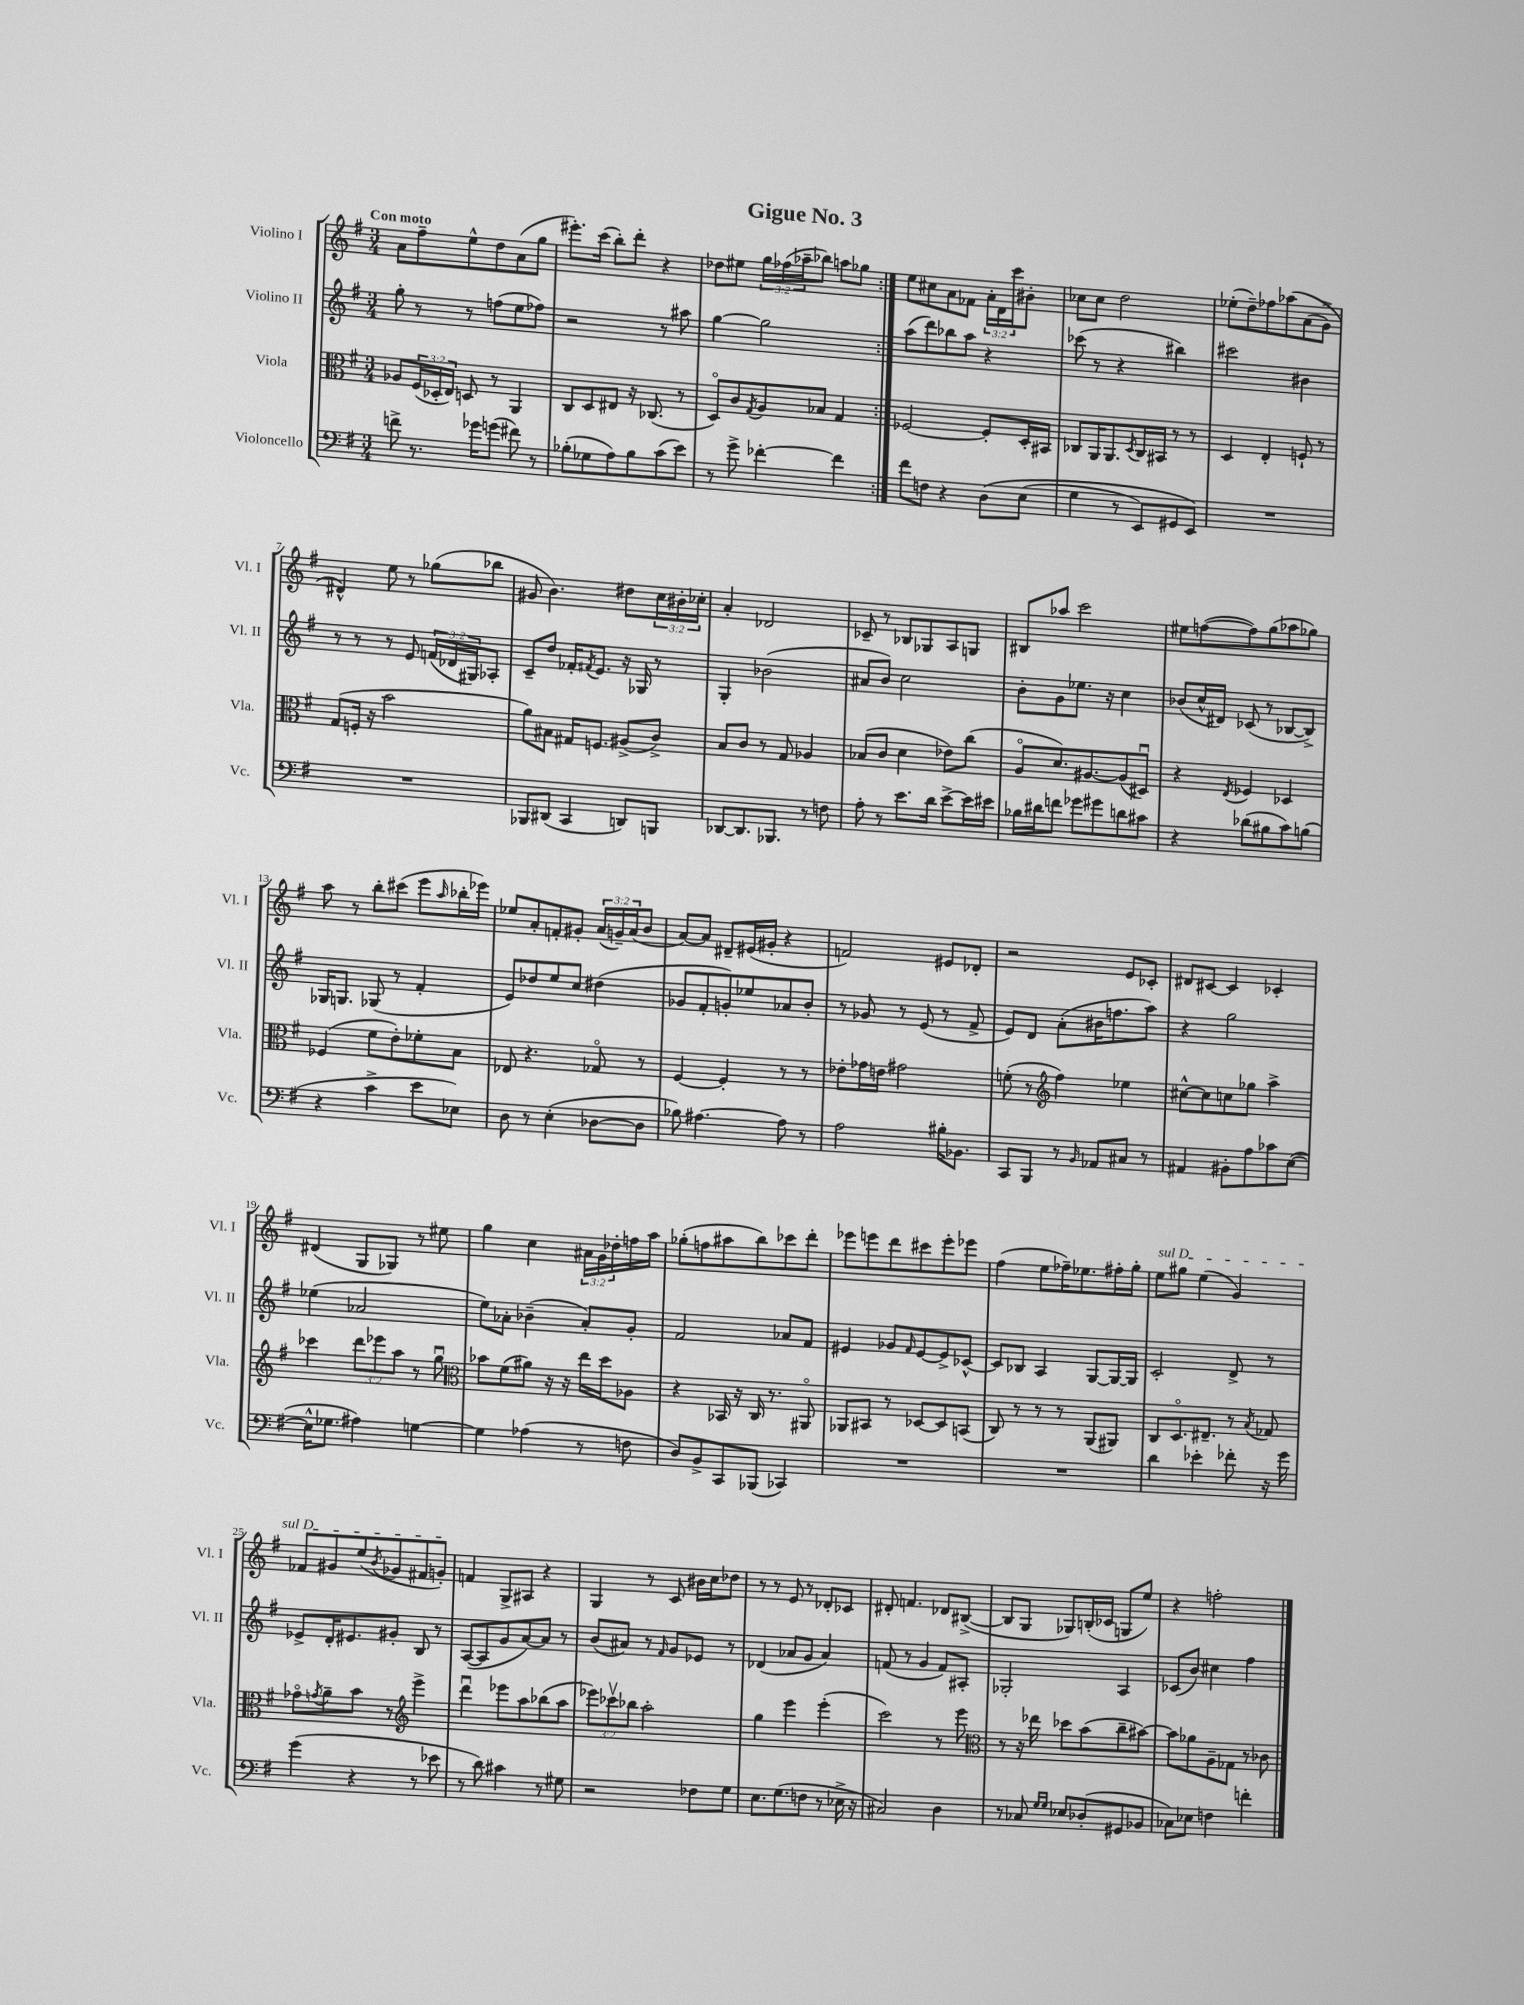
\header { title = "Gigue No. 3" }
<<
\new StaffGroup <<
\new Staff = "s0" \with { instrumentName = "Violino I" shortInstrumentName = "Vl. I" } {
    \clef treble \key g \major \numericTimeSignature \time 3/4 \override Staff.TupletNumber.text = #tuplet-number::calc-fraction-text \tempo "Con moto"
    \repeat volta 2 { a'8 fis''8-- e''8-^ d''8 a'8( g''8 |
    eis'''8.-.) c'''16( b''8-.) d'''8-. r4 |
    des''8 eis''8 \tuplet 3/2 { g''16 fes''16( aes''16-- } bes''8) a''8 ges''8 | }
    e''8 cis''8 a'8 fes'8 \tuplet 3/2 { a'16-. d'16 c'''16 } bis'8-. |
    ces''8 ces''8 d''2 |
    ees''8-.( d''8--) fes''8 aes''8\( a'8( g'8->) |
    dis'4-^\) e''8 r8 ges''8( bes''8 |
    gis'8 b'4.) dis''8 \tuplet 3/2 { c''16 bis'16-. ces''16-. } |
    a'4-. des'2 |
    ces'8-- r8 bes8 ges8 a8 g8 |
    bis8 aes''8 c'''2 |
    eis''8 f''8~( f''8) g''8( aes''8 ges''8) |
    a''8 r8 b''8-. cis'''8( e'''8 \grace { a''16 } bes''16-. ees'''16) |
    ees''8 a'8-. f'8-. gis'8-. \tuplet 3/2 { a'16( g'16--) a'16( } b'8 |
    a'8~) a'8 dis'8-- eis'16( gis'16-. r4 |
    f'2) eis'8 des'8-. |
    r2 e'8 ces'8-. |
    dis'8 cis'8~ cis'4 ces'4-. |
    dis'4( g8 ges8) r8 eis''8 |
    g''4 c''4 \tuplet 3/2 { ais'16 g'16 des''16-. } f''16 a''16 |
    ges''8-.( f''8 ais''8 b''8) ces'''8 d'''8-. |
    ees'''8 e'''8 d'''8 cis'''8 e'''8-. ees'''8 |
    fis''4( e''8 fes''16--) ees''8. fis''16-. g''16-. |
    \once \override TextSpanner.bound-details.left.text = \markup { \italic "sul D" } e''8\startTextSpan gis''8 e''4( g'4) |
    fes'8 gis'8 e''8( \acciaccatura { b'8 } ges'8 fis'8 g'8-.\stopTextSpan) |
    f'4 g8-> ais8 r4 |
    g4 r8 c'8 bis'16 c''16 des''8 |
    r8 r8 e'8 r8 des'8-. ces'8 |
    dis'8-. f'4. des'8 bis8~->( |
    bis8 g8 ges8) b16-.( ces'16 g8 e''8) |
    r4 f''2-. \bar "|." |
}
\new Staff = "s1" \with { instrumentName = "Violino II" shortInstrumentName = "Vl. II" } {
    \clef treble \key g \major \numericTimeSignature \time 3/4 \override Staff.TupletNumber.text = #tuplet-number::calc-fraction-text
    \repeat volta 2 { g''8-. r8 r8 f''8( e''8 fes''8) |
    r2 r8 ais''8 |
    g''4~ g''2 | }
    a''8( d'''8) bes''8 a''8 r4 |
    ces'''8( r8 r4 bis''4) |
    cis'''2 bis'4 |
    r8 r8 r8 e'8 \tuplet 3/2 { f'16( des'16 gis16) } aes8-. |
    c'8-- d''8 fes'16-. \acciaccatura { fis'8 } e'8. r16 ges16 r8 |
    g4-. bes'2( |
    ais'8 b'8) c''2 |
    b'8-. g'8 ees''8. r16 c''4 |
    bes'8( c''16-^ dis'16) ces'8( r8 bes8~ bes8->) |
    ges16 g8. ges8( r8 fis'4-. |
    e'8) des''8 e''8 c''8 dis''4( |
    ges'8 fis'8-. g'8-.) ees''8 aes'8 b'8-. |
    r8 ges'8 r8 e'8( r8 fis'8-> |
    e'8) d'8 a'8-.( bis'16 f''8. a''8) |
    r4 g''2 |
    ees''4( aes'2 |
    e''8) aes'8-. bes'4--( aes'8-.) g'8-. |
    fis'2 aes'8 fis'8 |
    eis'4 ges'8 \grace { fis'16 } eis'8~ eis'8-> ces'8~-^ |
    ces'8 bes8 a4 g8~ g16~ g16 |
    c'2-. d'8-> r8 |
    ees'8-> d'16-. eis'8. gis'8-. b8 r8 |
    a8~( a8 g'8 a'8~) a'8 r8 |
    b'8( ais'8) r8 \grace { fis'16 } g'8 ees'8 r8 |
    des'4( aes'8 g'8 aes'4) |
    f'8( r8 g'4 f'8) ais8-. |
    ges2-. a4 |
    ces'8( b'8) cis''4 fis''4 \bar "|." |
}
\new Staff = "s2" \with { instrumentName = "Viola" shortInstrumentName = "Vla." } {
    \clef alto \key g \major \numericTimeSignature \time 3/4 \override Staff.TupletNumber.text = #tuplet-number::calc-fraction-text
    \repeat volta 2 { aes8 \tuplet 3/2 { fis16( des16-. e16) } d8 r8 a,4 |
    c8 d8 eis8 r16 ces8.( r8 |
    d8\flageolet) c'8 \acciaccatura { g8 } a8 bes8 g4 | }
    fes2~ fes8-. d16-. bis,16 |
    ces8 a,16 a,8. \acciaccatura { d8 } ces16 bis,16 r8 r8 |
    d4 e4-. f8-! r8 |
    g8( f16-. r16 b'2 |
    a'8) bis8 gis16 f8. ais8->( c'8->) |
    b8 c'8 r8 g8 aes4 |
    bes8( c'8 d'4 ees'8) c''8( |
    a8\flageolet d'8.) ais8.~ ais8( dis8\downbow) |
    r4 \acciaccatura { e8 } fes4 des4 |
    fes4( fis'8 e'8-.) fes'8-. b8 |
    ees8 r4. ges8\flageolet r8 |
    fis4~ fis4-. r8 r8 |
    ees'8-. ges'16 e'16 gis'2 |
    f'8-.( r8 \clef treble fis''4) ees''4 |
    cis''8~-^ cis''8 c''8 ges''8 a''4-> |
    ces'''4 \tuplet 3/2 { d'''8 ees'''8 a''8 } r8 g''8\downbow |
    \clef alto bes'8 fis'8( ais'8) r16 r16 e''16 d''16 aes8 |
    r4 bes,16 r16 c16 r8. ais,8\flageolet |
    aes,8 bis,8 r8 des8~ des8 b,8( |
    c8) r8 r8 r8 a,8( ais,8) |
    c8 d8.\flageolet eis8.-- r8 \acciaccatura { b8 } ges8 |
    ges'8\flageolet \acciaccatura { g'8 } a'8-- b'8 r8 \clef treble e'''4-> |
    d'''4\downbow ees'''8 a''8 bes''8( a''8 |
    \tuplet 3/2 { ees'''8) ces'''8\upbow bes''8 } a''2-. |
    g''4 e'''4 e'''4-.( |
    c'''2) r8 e'''8 |
    \clef alto r8 r16 ees''16 des''8 b'8( c''8-- bis'8~) |
    bis'8 aes'8 a8-- ges8 r8 ces'8 \bar "|." |
}
\new Staff = "s3" \with { instrumentName = "Violoncello" shortInstrumentName = "Vc." } {
    \clef bass \key g \major \numericTimeSignature \time 3/4
    \repeat volta 2 { f'8-> r8. ges'16 g'8( fis'8) r8 |
    bes8-.( ges8 a8) bes8 c'8( e'8) |
    r8 g'8-> fes'4~-. fes'4 | }
    fis'8 f8 r4 d8\( e8( |
    g4 r8 e,8) gis,8 e,8\) |
    R2. |
    R2. |
    bes,,8 dis,8( c,4 d,8) b,,8 |
    des,8~ des,8. bes,,8. r8 f8 |
    a8-. r8 e'8. d'16 e'8~-> e'16 eis'16 |
    bes16 dis'16 f'8 ges'8 gis'8 d'8 cis'8 |
    r4 des'8( bis8 c'8) b8( |
    r4 c'4-> e'8 ees8) |
    d8 r8 e4-.( des8~ des8 |
    bes8) ais4.~ ais8 r8 |
    a2 bis16-. bes,8. |
    c,8 b,,8 r8 \grace { b,16 } aes,8 cis8 r8 |
    ais,4 bis,8-. a8 ces'8 e8~( |
    e16-^ ges8. ais4) g4~ |
    g4 aes4( r8 f8 |
    d8) b,8-> c,8 bes,,8( ces,4) |
    R2. |
    R2. |
    d'4 ees'4-. fes'8-. r16 g'16 |
    g'4( r4 r8 ees'8 |
    r8 d'8) cis'4 r8 gis8 |
    r2 fes8 g8 |
    e8. g8.( f8 r8 ees16-> r16 |
    cis2) d4 |
    r8 ces8 \grace { g16 g16 } ees8 des8-.( gis,8 bes,8 |
    ces8) ees8 f4 f'4-. \bar "|." |
}
>>
>>
